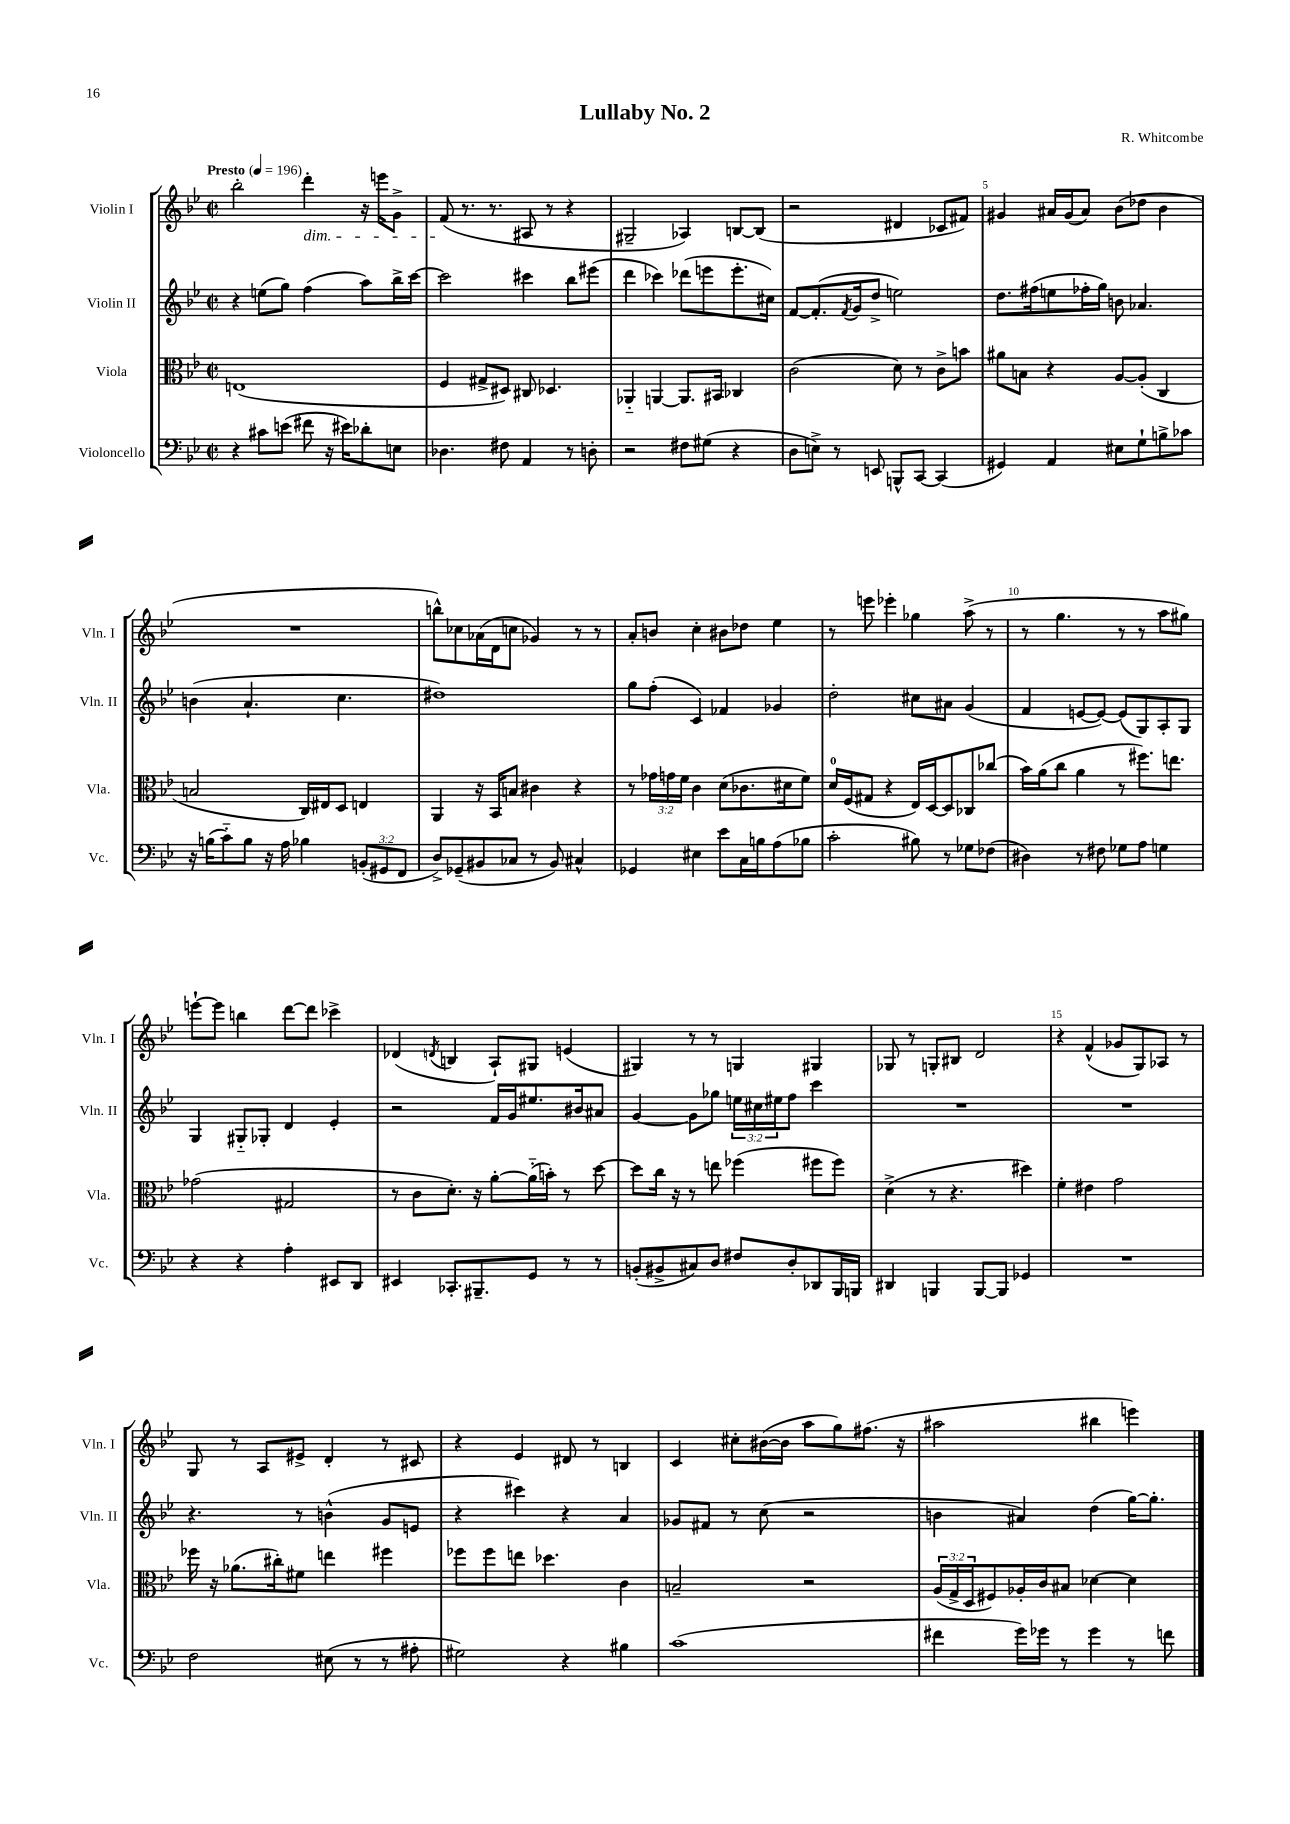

**kern	**kern	**kern	**kern
*part4	*part3	*part2	*part1
*staff4	*staff3	*staff2	*staff1
*I"Violoncello	*I"Viola	*I"Violin II	*I"Violin I
*I'Vc.	*I'Vla.	*I'Vln. II	*I'Vln. I
*clefF4	*clefC3	*clefG2	*clefG2
*k[b-e-]	*k[b-e-]	*k[b-e-]	*k[b-e-]
*M2/2	*M2/2	*M2/2	*M2/2
*met(c|)	*met(c|)	*met(c|)	*met(c|)
*MM196	*MM196	*MM196	*MM196
=1	=1	=1	=1
!	!	!	!LO:TX:a:B:t=Presto
4r	(1En	4r	2bb-'\
8c#X\L	.	(8een\L	.
(8en\J	.	8gg\J)	.
!	!	!	!LO:TX:b:i:t=dim.
8f#X\	.	(4ff\	4ddd'\
16r	.	.	.
16e#X\KL)	.	.	.
8d-X'\	.	8aa\L)	16r
.	.	.	16eeen\KL
8En\J	.	16bb-^\L	8g^\J
.	.	[16ccc\JJ	.
=2	=2	=2	=2
4.D-X\	4F/	2ccc\]	(8f/
.	.	.	8.r
.	8G#X^/L	.	.
.	.	.	8.r
8F#X\	8D#X/J)	.	.
4AA/	8C#X/	4ccc#X\	8A#X/
.	4.D-X/	.	8r
8r	.	8bb-\L	4r
8Dn'\	.	(8eee#X\J	.
=3	=3	=3	=3
2r	4AA-X/	4ddd\	2G#X~/
.	[4AAn/	4ccc-X\)	.
8F#X\L	8.AA/L]	(8ddd-X\L	4A-X/)
(8G#X\J	.	8eeen\	.
.	16BB#X/Jk	.	.
4r	4C-X/	8.eee'\	[8Bn/L
.	.	.	(8B/J]
.	.	16cc#X\Jk)	.
=4	=4	=4	=4
8D\L	(2c\	[8f/L	2r
8En^\J)	.	(8.f'/]	.
8r	.	.	.
.	.	8qf/	.
.	.	16g/k	.
8EEn/	.	8dd^/J	.
8BBBn^^/L	8d\)	2een\)	4d#X/
[8CC/J	8r	.	.
(4CC/]	8c^\L	.	8c-X/L
.	8bn\J	.	8f#X/J)
=5	=5	=5	=5
4GG#X/)	8a#X\L	8.dd\L	4g#X/
.	8Bn\J	.	.
.	.	(16ff#X\k	.
4AA/	4r	8een\	16a#X/LL
.	.	.	(16g#/J
.	.	16ff-X'\L	8a#/J)
.	.	16gg\JJ)	.
8E#X\L	[8A/L	8bn\	(8b-\L
8G`\	(8A'/J]	4.a-X/	8dd-X\J
8Bn^\	4C/	.	4b-\
8c-X\J	.	.	.
!!LO:LB:g=z
=6	=6	=6	=6
16r	2Bn/	(4bn\	1r
(16Bn\KL	.	.	.
8c\)	.	.	.
8B\J	.	4.a`/	.
16r	.	.	.
16A\	.	.	.
4B-X\	16C/LL)	.	.
.	16E#X/J	.	.
.	8D/J	4.cc\	.
(12BBn'/L	4En/	.	.
12GG#X/	.	.	.
12FF/J	.	.	.
=7	=7	=7	=7
8D^/L)	4AA/	1dd#X)	8bbn^^\L)
(8GG-X~/	.	.	8cc-X\
8BB#X/	16r	.	(16a-X\L
.	16BB-/KL	.	16d\J
8C-X/J	8Bn/J	.	8ccn\J
8r	4c#X\	.	4g-X/)
8BB#/)	.	.	.
4C#X^^/	4r	.	8r
.	.	.	8r
=8	=8	=8	=8
4GG-X/	8r	8gg\L	8a'/L
.	24g-X\LL	(8ff'\J	8bn/J
.	24gn\	.	.
.	24f\JJ	.	.
4E#X\	4c\	4c/)	4cc'\
8e-\L	(8d\L	4f-X/	8b#X\L
16C\L	8.c-X\	.	8dd-X\J
16Bn\J	.	.	.
(8A\	.	4g-X/	4ee-\
.	16d#X\k	.	.
8B-X\J	8f\J)	.	.
=9	=9	=9	=9
2c'\	16d/LL	2dd'\	8r
.	(16F/J	.	.
.	8G#X/J	.	8eeen\
.	4r	.	4eee-X'\
8B#X\)	16E-/LL)	8cc#X\L	4gg-X\
.	[16D/J	.	.
8r	8D/]	8a#X\J	.
8G-X\L	8C-X/	(4g/	(8aa^\
(8F-X\J	(8cc-X/J	.	8r
=10	=10	=10	=10
4D#X\)	16b-\LL)	4f/	8r
.	(16a\J	.	.
.	8cc\J	.	4.gg\
8r	4a\	[8en/L	.
8F#X\	.	8e/J_)	.
8G-X\L	8r	(8e/L]	8r
8A\J	8.ff#X\L)	8G/)	8r
4Gn\	.	8A'/	8aa\L
.	8.een\J	.	.
.	.	8G/J	8gg#X\J)
!!LO:LB:g=z
=11	=11	=11	=11
4r	(2g-X\	4G/	[8eeen`\L
.	.	.	8eee\J]
4r	.	8G#X/L	4bbn\
.	.	8G-X'/J	.
4A'\	2G#X/	4d/	[8ddd\L
.	.	.	8ddd\J]
8EE#X/L	.	4e-'/	4ccc-X^\
8DD/J	.	.	.
=12	=12	=12	=12
4EE#X/	8r	2r	(4d-X/
.	8c\L	.	.
.	.	.	8qdn/
8.CC-X'/L	8.d'\J)	.	4Bn/
8.BBB#X~/	16r	.	.
.	[8a'\L	16f/LL	8A`/L)
.	.	16g/J	.
8GG/J	(16a\L]	8.ee#X/	8G#X/J
.	16bn'\JJ)	.	.
8r	8r	.	(4en/
.	.	16b#X/k	.
8r	[8dd\	8a#X/J	.
=13	=13	=13	=13
(8BBn'/L	8dd\L]	[4g/	4G#X/)
8BB#X^/	16cc\Jk	.	.
.	16r	.	.
8C#X/)	8r	8g\L]	8r
8D/J	8een\	8gg-X\J	8r
8F#X/L	(4ff-X\	24een\LL	4Gn/
.	.	24cc#X\	.
.	.	24ee#X\J	.
8D'/	.	8ff\J	.
8DD-X/	8ff#X\L	4ccc\	4G#X/
16BBB-/L	8ff#\J)	.	.
16BBBn/JJ	.	.	.
=14	=14	=14	=14
4DD#X/	(4d^\	1r	8G-X/
.	.	.	8r
4BBBn/	8r	.	8Gn'/L
.	4.r	.	8B#X/J
[8BBB/L	.	.	2d/
8BBB/J]	.	.	.
4GG-X/	4dd#X\)	.	.
=15	=15	=15	=15
1r	4f'\	1r	4r
.	4e#X\	.	(4f^^/
.	2g\	.	8g-X/L
.	.	.	8G/)
.	.	.	8A-X/J
.	.	.	8r
!!LO:LB:g=z
=16	=16	=16	=16
2F\	16ff-X\	4.r	8G/
.	16r	.	.
.	(8.a-X\L	.	8r
.	.	.	8A/L
.	16cc#X'\k)	.	.
.	8f#X\J	8r	8e#X^/J
(8E#X\	4een\	(4bn^^\	4d'/
8r	.	.	.
8r	4ff#X\	8g/L	8r
8A#X'\	.	8en/J	8c#X/
=17	=17	=17	=17
2G#X\)	8ff-X\L	4r	4r
.	8ff-\	.	.
.	8een\J	4ccc#X\)	4e-/
.	4.dd-X\	.	.
4r	.	4r	8d#X/
.	.	.	8r
4B#X\	4c\	4a/	4Bn/
=18	=18	=18	=18
(1c	2Bn~/	8g-X/L	4c/
.	.	8f#X/J	.
.	.	8r	8cc#X'\L
.	.	(8cc\	([16b#X\L
.	.	.	16b#\JJ]
.	2r	2r	8aa\L
.	.	.	8gg\)
.	.	.	(8.ff#X\J
.	.	.	16r
=19	=19	=19	=19
4f#X\	(24A/LL	4bn\	2aa#X\
.	24G^/	.	.
.	24D/J	.	.
.	8F#X/)	.	.
16g\LL)	16A-X'/L	4a#X/)	.
16g-X\JJ	16c/J	.	.
8r	8B#X/J	.	.
4g-\	[4d-X\	(4dd\	4bb#X\
8r	4d-\]	[16gg\KL)	4eeen\)
.	.	8.gg'\J]	.
8fn\	.	.	.
==	==	==	==
*-	*-	*-	*-
